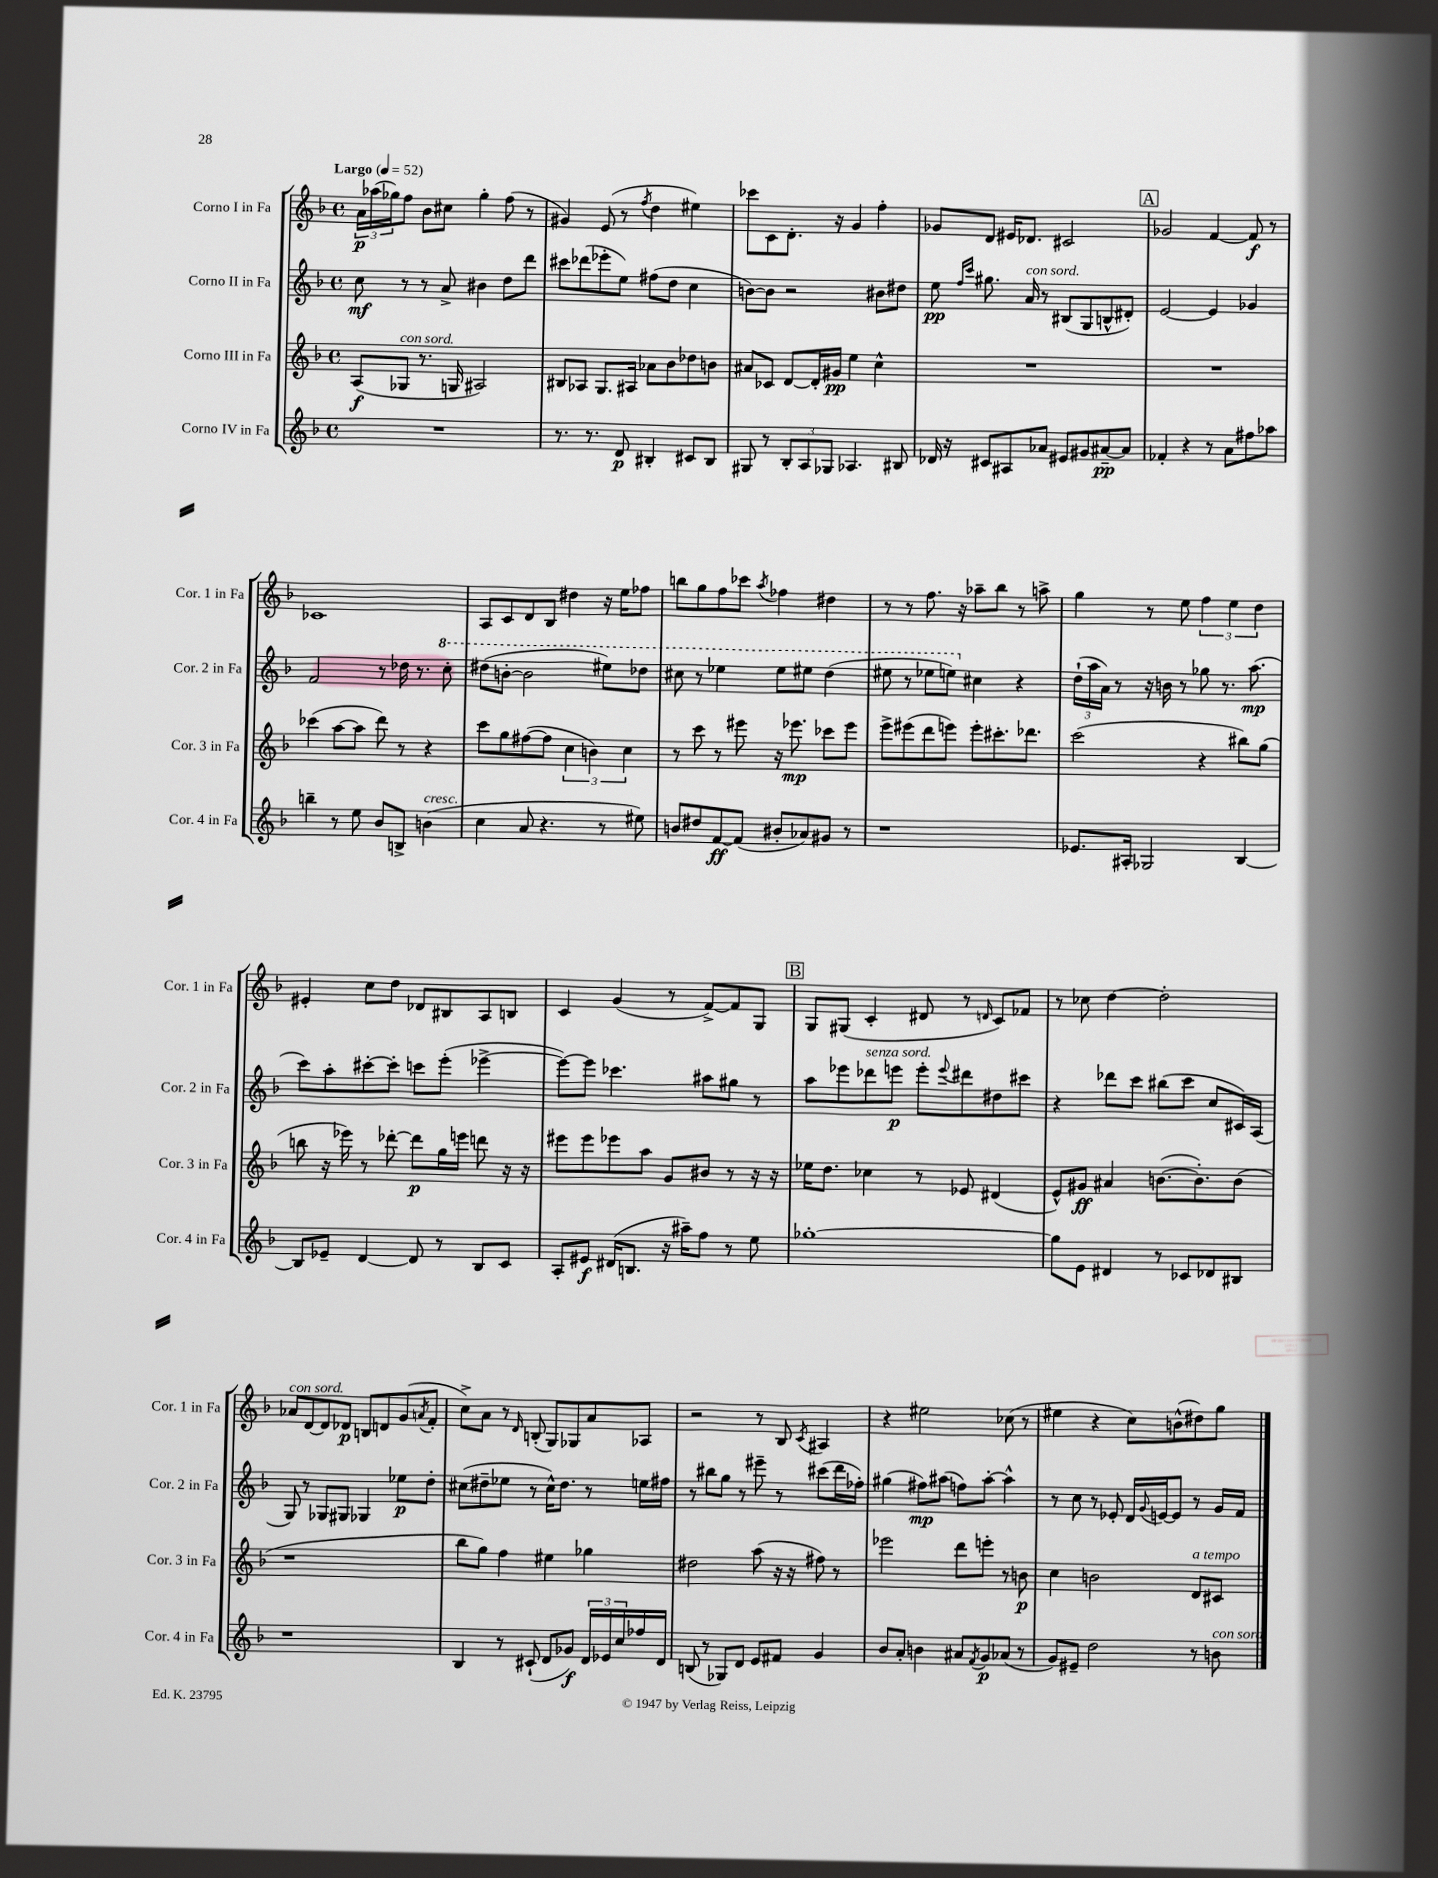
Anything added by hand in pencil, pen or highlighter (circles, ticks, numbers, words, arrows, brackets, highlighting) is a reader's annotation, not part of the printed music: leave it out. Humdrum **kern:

**kern	**kern	**kern	**kern
*staff4	*staff3	*staff2	*staff1
*clefG2	*clefG2	*clefG2	*clefG2
*k[b-]	*k[b-]	*k[b-]	*k[b-]
*M4/4	*M4/4	*M4/4	*M4/4
*met(c)	*met(c)	*met(c)	*met(c)
*MM52	*MM52	*MM52	*MM52
1r	(8A	8cc	24a
.	.	.	(24aa-
.	.	.	24gg-)
.	8G-	8r	8ff
.	8.r	8r	8b-
.	.	8a^	8cc#
.	16G	.	.
.	2A#)	4b#	4gg-'
.	.	8dd	(8ff
.	.	8ddd	8r
=	=	=	=
8.r	8B#	8ccc#	4g#)
.	8A-	(8ddd-	.
8.r	.	.	.
.	8.G	8eee-'	(8e
8d	.	8ee)	8r
.	16A#	.	.
.	.	.	8qff
4B#'	8a-	(8ff#	4dd
.	8b-	8dd	.
8c#	8dd-	4cc	4ee#)
8B#	8b	.	.
=	=	=	=
8G#	8a#	[8b)	8ccc-
8r	8c-	8b]	8c
12B-'	[8d	2r	8.d'
12A	.	.	.
.	16d']	.	.
12G-	.	.	.
.	16g#	.	16r
4.A-	4ee	.	4g
.	4cc^^	8b#	4ff'
8B#	.	8dd#	.
=	=	=	=
16d-	1r	8ee	8g-
16r	.	.	.
.	.	16qqff	.
.	.	16qqccc	.
8c#	.	8.gg#	8d
8A#	.	.	16e#
.	.	16a	8.d-
8a-	.	8r	.
8e#	.	(8B#	2c#
8g#	.	8G	.
[8a#~	.	8B^^	.
8a#]	.	8d#')	.
=	=	=	=
4f-'	1r	[2e	2g-
4r	.	.	.
8r	.	4e]	[4f
8a	.	.	.
8ff#	.	4g-	8f]
8aa-	.	.	8r
=	=	=	=
4bb~	(4ccc-	2f	1c-
8r	[8aa	.	.
8ee	8aa]	.	.
8b-	8ddd)	8r	.
8B^	8r	16dd-	.
.	.	8.r	.
(4b	4r	.	.
.	.	8ccc'	.
=	=	=	=
4cc	8ccc	(8ddd#	8A
.	8gg	[8bb'	8c
8a	([8ff#	2bb]	8d
4.r	8ff#]	.	8B-
.	6cc	.	4dd#
.	6b)	.	.
8r	.	8eee#)	16r
.	.	.	16ee
.	6cc	.	.
8ee#)	.	8ddd-	8ff-
=	=	=	=
8b	8r	8ccc#	8bb
8dd#	8ccc	8r	8gg
[8f	8r	4eee-	8ff
(8f]	8eee#	.	8ccc-
.	.	.	8qaa
8b#'	16r	8eee-	4ff-
.	8.eee-	.	.
8a-)	.	8eee#	.
8g#	8ccc-	(4ddd	4dd#
8r	8eee-	.	.
=	=	=	=
1r	8eee^	8eee#	8r
.	(8eee#	8r	8r
.	8ddd	8eee-	8.ff
.	8eee)	8eee)	.
.	.	.	16r
.	8eee'	4cc#	8aa-~
.	8.ccc#'	.	8bb-
.	.	4r	8r
.	8.ddd-	.	.
.	.	.	8aa^
=	=	=	=
8.e-	(2ccc	(24dd`	4gg
.	.	24aa	.
.	.	24a)	.
.	.	8r	.
16A#'	.	.	.
2G-	.	16r	8r
.	.	16b	.
.	.	8r	8ee
.	4r	8gg-	6ff
.	.	8.r	.
.	.	.	6ee
[4B-	8bb#)	.	.
.	.	(8.aa	.
.	.	.	6dd
.	(8gg	.	.
=	=	=	=
8B-]	8bb	8ccc)	4e#'
8e-~	16r	8aa'	.
.	16eee-)	.	.
[4d	8r	[8ccc#'	8cc
.	[8ddd-'	8ccc#']	8dd
8d]	8ddd-]	8ccc	8d-
8r	16gg	(8eee'	8B#
.	16eee	.	.
8B-	8ddd	[4eee-^	8A
8c	16r	.	8B
.	16r	.	.
=	=	=	=
8A'	8eee#	8eee-_)	4c
8e#	8eee#	8eee-]	.
(16d#	8eee-	4.ccc-	(4g
8.B	.	.	.
.	8aa	.	.
16r	8g	.	8r
16aa#~)	.	.	.
8ff	8b#	8aa#	[8f^)
8r	8r	8gg#	8f]
8ee	16r	8r	8G
.	16r	.	.
=	=	=	=
[1gg-'	16ee-	8aa	8G
.	8.dd	.	.
.	.	8eee-	(8G#
.	4cc-	8ddd-	4c'
.	.	8eee	.
.	8r	8eee'	8d#
.	.	8qqeee	.
.	8e-	8ddd#	8r
.	.	.	16qqd
.	(4d#	8dd#	8c)
.	.	8ccc#	8f-
=	=	=	=
8gg-]	8e^^)	4r	8r
8e	8g#	.	8cc-
4d#	4a#	8ddd-	[4dd
.	.	8ccc	.
8r	([8.b	(8bb#	2dd']
8c-	.	8ccc	.
.	8.b'])	.	.
8d-	.	8cc	.
8B#	(8b	16c#)	.
.	.	(16A	.
=	=	=	=
1r	1r	8G)	8a-
.	.	8r	[8d
.	.	8G-	8d]
.	.	8G#	8d-
.	.	4G-	8B
.	.	.	8d
.	.	8ee-	(8g
.	.	.	8qa
.	.	8dd'	8f'
=	=	=	=
4B-	8bb-	(8cc#	8cc^)
.	8gg)	8dd#~	8a
8r	4ff	8ee-	8r
.	.	.	16qqd
(8c#`	.	8r	(8B'
8d	4ee#	16cc#^^)	8G)
.	.	8.dd#	.
8g-)	.	.	8G-
24d	4gg-	8r	8a
24e-	.	.	.
24cc	.	.	.
16ff-	.	16ee	8A-
16d	.	16ff#	.
=	=	=	=
(8B	2dd#	8r	2r
8r	.	8bb#	.
8G-)	.	8gg	.
8d	.	8r	.
8e	(8aa	8eee#~	8r
8f#	16r	8r	8B-
.	16r	.	.
.	.	.	8qc
4g	8ff#)	(8ccc#	4A#
.	8r	16ddd	.
.	.	16ff-')	.
=	=	=	=
8b-	2eee-	(4gg#	4r
8a'	.	.	.
4b	.	8ff#)	2ee#
.	.	(8aa#	.
8a#	8ddd	8ff)	.
8qf	.	.	.
8g	8eee'	[8aa#'	.
(8a-	8r	4aa#^^]	(8cc-
8r	8b	.	8r
=	=	=	=
8g)	4cc	8r	4ee#
8e#~	.	8cc	.
2dd	2b	8r	4r
.	.	8e-'	.
.	.	16d	8cc)
.	.	8qqg	.
.	.	[16e	.
.	.	8e]	(8b^^
8r	8d	8r	8dd#)
8b	8c#	16g	8gg
.	.	16f	.
==	==	==	==
*-	*-	*-	*-
